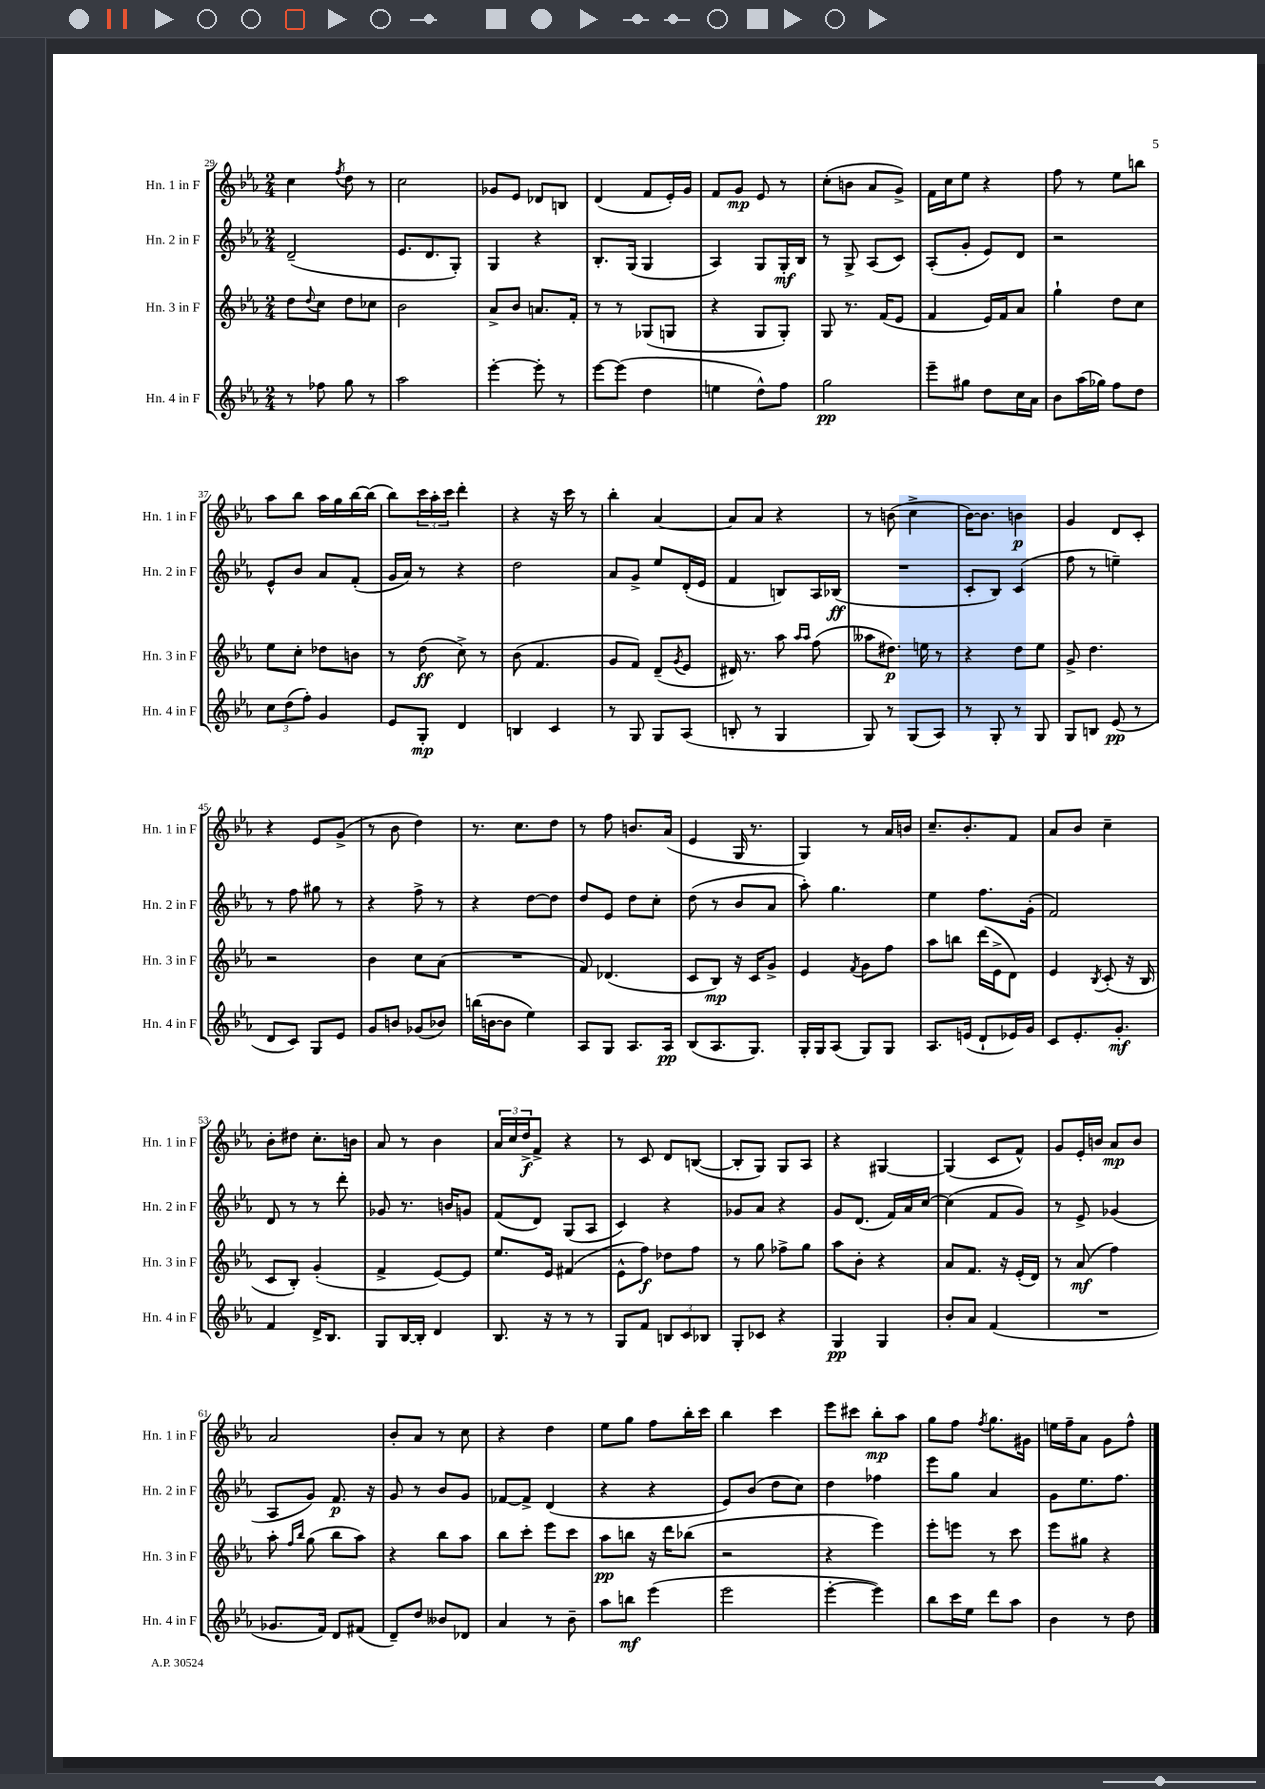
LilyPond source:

<<
\new StaffGroup <<
\new Staff = "s0" \with { instrumentName = "Hn. 1 in F" shortInstrumentName = "Hn. 1 in F" } {
    \clef treble \key ees \major \numericTimeSignature \time 2/4
    c''4 \acciaccatura { f''8 } d''8 r8 |
    c''2 |
    ges'8 ees'8 des'8 b8 |
    d'4( f'8 ees'16-.) g'16 |
    f'8 g'8\mp ees'8 r8 |
    c''8-.( b'8 aes'8 g'8->) |
    f'16 c''16 ees''8 r4 |
    f''8 r8 ees''8 b''8 |
    aes''8 bes''8 aes''16 g''16 bes''16~ bes''16( |
    bes''8) \tuplet 3/2 { c'''16 aes''16-. c'''16 } d'''4-. |
    r4 r16 c'''16 r8 |
    bes''4-. aes'4~ |
    aes'8 aes'8 r4 |
    r8 b'8( c''4-> |
    bes'16~) bes'8. b'4\p |
    g'4 d'8 c'8-. |
    r4 ees'8 g'8->( |
    r8 bes'8 d''4) |
    r8. c''8. d''8 |
    r8 f''8 b'8. aes'16( |
    ees'4 g16 r8. |
    g4) r8 aes'16 b'16 |
    c''8.-- bes'8.-. f'8 |
    aes'8 bes'8 c''4-- |
    bes'8-. dis''8 c''8.-. b'16 |
    aes'8 r8 bes'4 |
    \tuplet 3/2 { aes'16 c''16 d''16->\f } f'8-> r4 |
    r8 c'8 d'8 b8~( |
    b8-. g8) g8 aes8 |
    r4 gis4~ |
    gis4( c'8 f'8-^) |
    g'8 ees'16-. b'16 aes'8\mp b'8 |
    aes'2 |
    bes'8-. aes'8 r8 c''8 |
    r4 d''4 |
    ees''8 g''8 f''8 bes''16-. c'''16 |
    bes''4 c'''4 |
    ees'''8 cis'''8 bes''8-.\mp aes''8 |
    g''8 f''8 \acciaccatura { f''8 } g''8. gis'16 |
    e''16 f''16-- aes'8 g'8 f''8-^ \bar "|." |
}
\new Staff = "s1" \with { instrumentName = "Hn. 2 in F" shortInstrumentName = "Hn. 2 in F" } {
    \clef treble \key ees \major \numericTimeSignature \time 2/4
    d'2--( |
    ees'8. d'8. g8-.) |
    g4 r4 |
    bes8.-. g16( g4 |
    aes4) g8 g16-.\mf bes16 |
    r8 g8-> aes8( c'8) |
    aes8-.( g'8-. ees'8) d'8 |
    r2 |
    ees'8-^ bes'8 aes'8 f'8-.( |
    g'16 aes'16) r8 r4 |
    d''2 |
    aes'8 g'8-> ees''8 d'16-.( ees'16 |
    f'4 b8) aes16 bes16\ff( |
    R2 |
    c'8-. bes8) c'4( |
    f''8 r8 e''4--) |
    r8 f''8 gis''8 r8 |
    r4 f''8-> r8 |
    r4 d''8~ d''8 |
    d''8 ees'8 d''8 c''8-. |
    d''8( r8 bes'8 aes'8 |
    aes''8-.) g''4. |
    ees''4 f''8. g'16-.( |
    f'2) |
    d'8 r8 r8 d'''8-. |
    ges'8 r8. b'16 g'8 |
    f'8( d'8) g8( aes8 |
    c'4) r4 |
    ges'8 aes'8 r4 |
    g'8 d'8.( f'16) aes'16 c''16~ |
    c''4( f'8 g'8) |
    r8 ees'8-> ges'4( |
    aes8 g'8) f'8.\p r16 |
    g'8 r8 bes'8 g'8 |
    fes'8~ fes'8-> d'4( |
    r4 r4 |
    ees'8) bes'8( d''8 c''8) |
    d''4 fes''4 |
    ees'''8 g''8 aes'4 |
    g'8 ees''8. f''8. \bar "|." |
}
\new Staff = "s2" \with { instrumentName = "Hn. 3 in F" shortInstrumentName = "Hn. 3 in F" } {
    \clef treble \key ees \major \numericTimeSignature \time 2/4
    d''8 \appoggiatura { d''8 } c''8 d''8 ces''8 |
    bes'2 |
    aes'8-> bes'8 a'8. f'16-. |
    r8 r8 ges8( g8 |
    r4 g8 g8-.) |
    g8 r8. f'16( ees'8 |
    f'4 ees'16) f'16 aes'8 |
    g''4-! d''8 c''8 |
    ees''8 c''8-. des''8 b'8 |
    r8 d''8\ff( c''8->) r8 |
    bes'8( f'4. |
    g'8 f'8) d'8--( \acciaccatura { g'8 } ees'8 |
    dis'16) r8. aes''8 \grace { aes''16 aes''16 } f''8( |
    aeses''8 dis''8.\p) e''16 r8 |
    r4 d''8 ees''8 |
    g'8-> d''4. |
    r2 |
    bes'4 c''8 aes'8( |
    R2 |
    f'8) des'4.( |
    c'8 bes8\mp) r16 c'16 g'8-> |
    ees'4 \acciaccatura { f'8 } g'8 f''8 |
    aes''8 b''8 d'''16( ees'16-> d'8) |
    ees'4 \acciaccatura { bes8 } c'8-.( r16 bes16 |
    c'8 bes8-.) g'4-.( |
    f'4-> ees'8~) ees'8 |
    ees''8. ees'16 fis'4( |
    ees'8-^ f''8\f) des''8 f''8 |
    r8 g''8 fes''8-> g''8 |
    aes''8 bes'8-. r4 |
    aes'8 f'8. r16 ees'16-.( d'16) |
    r8 aes'8\mf( f''4) |
    aes''8-. \grace { f''16 bes''16 } g''8( bes''8 aes''8) |
    r4 bes''8 aes''8 |
    bes''8 c'''8-. ees'''8 c'''8 |
    aes''8\pp b''8 r16 d'''16 bes''8( |
    r2 |
    r4 ees'''4) |
    ees'''8-. e'''8 r8 c'''8 |
    ees'''8 gis''8 r4 \bar "|." |
}
\new Staff = "s3" \with { instrumentName = "Hn. 4 in F" shortInstrumentName = "Hn. 4 in F" } {
    \clef treble \key ees \major \numericTimeSignature \time 2/4
    r8 fes''8 g''8 r8 |
    aes''2 |
    ees'''4~-. ees'''8-. r8 |
    ees'''8~ ees'''8( d''4 |
    e''4 d''8-^) f''8 |
    g''2\pp |
    ees'''8-- gis''8 d''8 c''16 aes'16 |
    bes'8 aes''16( ges''16) f''8 d''8 |
    \tuplet 3/2 { c''8 d''8( f''8-.) } g'4 |
    ees'8 g8-.\mp d'4 |
    b4 c'4 |
    r8 g8 g8 aes8( |
    b8-. r8 g4 |
    g8) r8 g8( aes8) |
    r8 g8-. r8 g8 |
    g8 b8 ees'8\pp( r8 |
    d'8 c'8) g8 ees'8 |
    g'8 b'8 ges'8( bes'8) |
    b''16( b'16~ b'8 ees''4) |
    aes8 g8 aes8. aes16\pp |
    bes8( aes8. g8.) |
    g16-. g16 aes8( g8) g8 |
    aes8. e'16( d'8-! ees'16) g'16 |
    c'8 ees'8.-. g'8.-.\mf |
    f'4 d'16-> bes8. |
    g8 bes16~ bes16-. d'4 |
    bes8. r16 r8 r8 |
    g8 f'8 \tuplet 3/2 { b8 c'8 bes8 } |
    g8-. ces'8 r4 |
    g4\pp g4 |
    bes'8-. aes'8 f'4( |
    R2 |
    ges'8. f'16) d'8 fis'8( |
    d'8--) d''8 beses'8 des'8 |
    aes'4 r8 bes'8-- |
    aes''8 b''8\mf ees'''4( |
    ees'''2 |
    ees'''4~-. ees'''4) |
    bes''8 c'''16 ees''16 d'''8 aes''8 |
    bes'4 r8 d''8 \bar "|." |
}
>>
>>
\layout { \context { \Score currentBarNumber = #29 } }
